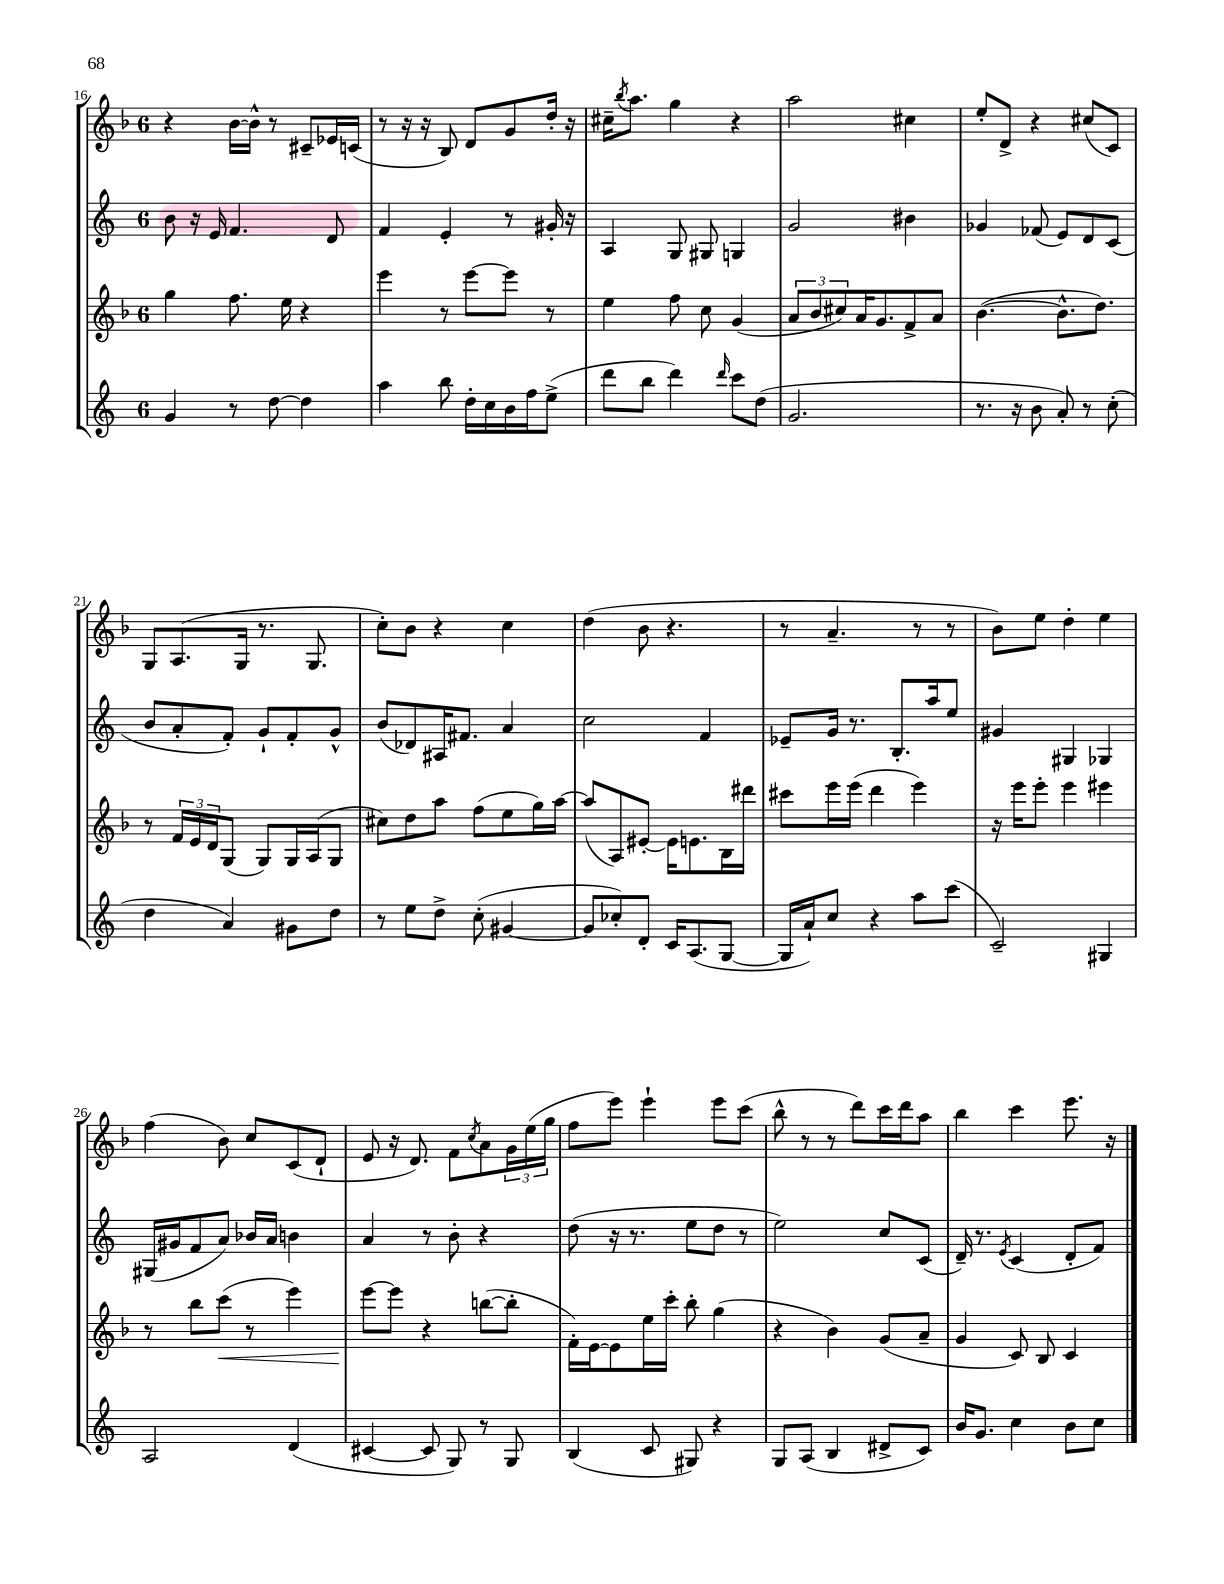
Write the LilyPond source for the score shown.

<<
\new StaffGroup <<
\new Staff = "s0" {
    \clef treble \key f \major \once \override Staff.TimeSignature.style = #'single-digit \time 6/8
    r4 bes'16~ bes'16-^ r8 cis'8-- ees'16 c'16( |
    r8 r16 r16 bes8) d'8 g'8 d''16-. r16 |
    cis''16-- \acciaccatura { bes''8 } a''8. g''4 r4 |
    a''2 cis''4 |
    e''8-. d'8-> r4 cis''8( c'8) |
    g8 a8.( g16 r8. g8. |
    c''8-.) bes'8 r4 c''4 |
    d''4( bes'8 r4. |
    r8 a'4.-- r8 r8 |
    bes'8) e''8 d''4-. e''4 |
    f''4( bes'8) c''8 c'8( d'8-! |
    e'8 r16 d'8.) f'8 \acciaccatura { c''8 } a'8 \tuplet 3/2 { g'16 e''16( g''16 } |
    f''8 e'''8) e'''4-! e'''8 c'''8( |
    bes''8-^ r8 r8 d'''8) c'''16 d'''16 a''8 |
    bes''4 c'''4 e'''8. r16 \bar "|." |
}
\new Staff = "s1" {
    \clef treble \key c \major \once \override Staff.TimeSignature.style = #'single-digit \time 6/8
    b'8 r16 e'16 f'4. d'8 |
    f'4 e'4-. r8 gis'16-. r16 |
    a4 g8 gis8 g4 |
    g'2 bis'4 |
    ges'4 fes'8( e'8) d'8 c'8( |
    b'8 a'8-. f'8-.) g'8-! f'8-. g'8-^ |
    b'8( des'8) ais16 fis'8. a'4 |
    c''2 f'4 |
    ees'8-- g'16 r8. b8.-. a''16 e''8 |
    gis'4 gis4 ges4 |
    gis16( gis'16 f'8 a'8) bes'16 a'16 b'4 |
    a'4 r8 b'8-. r4 |
    d''8( r16 r8. e''8 d''8 r8 |
    e''2) c''8 c'8( |
    d'16--) r8. \acciaccatura { e'8 } c'4( d'8-. f'8) \bar "|." |
}
\new Staff = "s2" {
    \clef treble \key f \major \once \override Staff.TimeSignature.style = #'single-digit \time 6/8
    g''4 f''8. e''16 r4 |
    e'''4 r8 e'''8~ e'''8 r8 |
    e''4 f''8 c''8 g'4( |
    \tuplet 3/2 { a'8 bes'8 cis''8) } a'16 g'8. f'8-> a'8 |
    bes'4.~( bes'8.-^ d''8.) |
    r8 \tuplet 3/2 { f'16 e'16 d'16 } g8( g8) g16 a16( g8 |
    cis''8) d''8 a''8 f''8( e''8 g''16) a''16~ |
    a''8( a8) eis'8~-. eis'16 e'8. bes16 dis'''16 |
    cis'''8 e'''16 e'''16( d'''4 e'''4) |
    r16 e'''16 e'''8-. e'''4 eis'''4 |
    r8 bes''8 c'''8\<( r8 e'''4) |
    e'''8~\! e'''8 r4 b''8~( b''8-. |
    f'16-.) e'16~ e'8 e''16 c'''16-. bes''8-. g''4( |
    r4 bes'4) g'8( a'8-- |
    g'4 c'8) bes8 c'4 \bar "|." |
}
\new Staff = "s3" {
    \clef treble \key c \major \once \override Staff.TimeSignature.style = #'single-digit \time 6/8
    g'4 r8 d''8~ d''4 |
    a''4 b''8 d''16-. c''16 b'16 f''16 e''8->( |
    d'''8 b''8 d'''4) \grace { d'''16 } c'''8 d''8( |
    g'2. |
    r8. r16 b'8 a'8-.) r8 c''8-.( |
    d''4 a'4) gis'8 d''8 |
    r8 e''8 d''8-> c''8-.( gis'4~ |
    gis'8 ces''8-.) d'8-. c'16 a8.( g8~ |
    g16 a'16-!) c''8 r4 a''8 c'''8( |
    c'2--) gis4 |
    a2 d'4( |
    cis'4~ cis'8 g8) r8 g8 |
    b4( c'8 gis8) r4 |
    g8 a8( b4 dis'8-> c'8) |
    b'16 g'8. c''4 b'8 c''8 \bar "|." |
}
>>
>>
\layout { \context { \Score currentBarNumber = #16 } }
